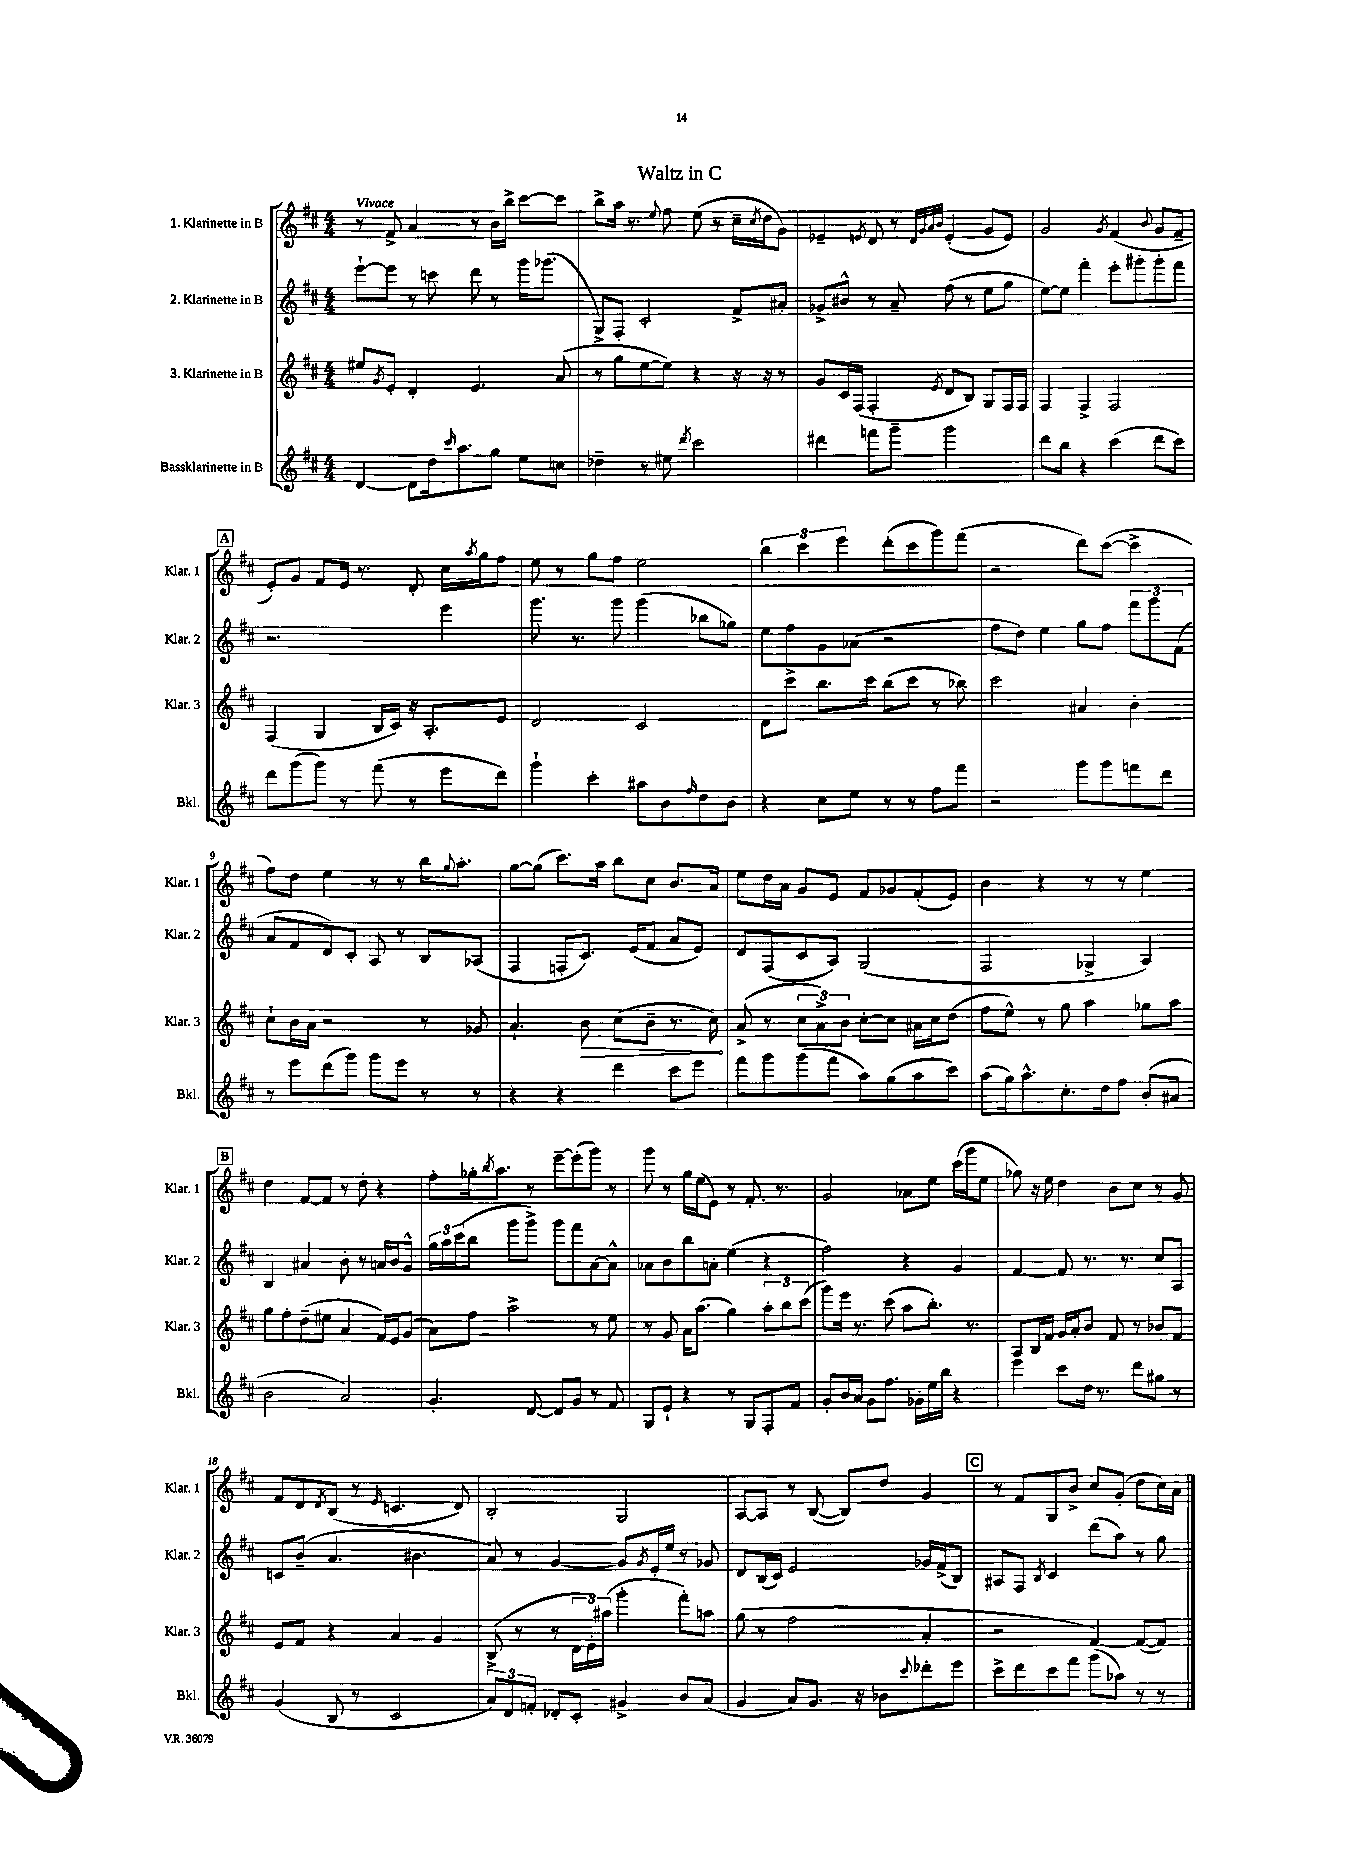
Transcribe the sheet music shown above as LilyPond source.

\header { title = "Waltz in C" }
<<
\new StaffGroup <<
\new Staff = "s0" \with { instrumentName = "1. Klarinette in B" shortInstrumentName = "Klar. 1" } {
    \clef treble \key d \major \numericTimeSignature \time 4/4 \tempo "Vivace"
    r8 fis'8-> a'4 r8 b'16 b''16-> cis'''8~ cis'''8 |
    b''8-> a''16 r8. \appoggiatura { e''8 } fis''8 e''8( r8 cis''16-- \acciaccatura { cis''8 } d''16 g'8) |
    ees'4-- \acciaccatura { e'8 } d'8 r8 \grace { d'32 g'32 a'32 b'32 } e'4-.( g'8 e'8) |
    g'2 \acciaccatura { g'8 } fis'4( \appoggiatura { b'8 } g'8 fis'8-- |
    \mark \markup { \box "A" } e'8-.) g'8 fis'8 e'16 r8. d'8-. cis''16 \acciaccatura { a''8 } g''16 fis''8 |
    e''8 r8 g''8 fis''8 e''2 |
    \tuplet 3/2 { b''4 cis'''4 e'''4 } d'''8-.( cis'''8 g'''8) fis'''8( |
    r2 d'''8) cis'''8~( cis'''4-> |
    fis''8) d''8 e''4 r8 r8 b''16 \appoggiatura { g''8 } a''8.-. |
    g''8~ g''8( cis'''8.) a''16 b''8 cis''8 b'8. a'16 |
    e''8 d''16 a'16 g'8 e'8 fis'8 ges'8 fis'8-.( e'8) |
    b'4 r4 r8 r8 e''4 |
    \mark \markup { \box "B" } d''4 fis'8~ fis'8 r8 d''8-. r4 |
    fis''8-. ges''16-. \acciaccatura { b''8 } a''8. r8 e'''8~-- e'''8-.( g'''8) r8 |
    g'''8 r8 g''16 e''16( e'8) r8 fis'8.-. r8. |
    g'2 aes'8 e''8 cis'''16( g'''16 e''8 |
    ges''8) r16 e''16 d''4 b'8 cis''8 r8 g'8 |
    fis'8 d'8 \acciaccatura { d'8 } b8( r8 \grace { e'16 } c'4. d'8) |
    b2-. g2 |
    a8~ a8 r8 b8~( b8) d''8 g'4 |
    \mark \markup { \box "C" } r8 fis'8 g8 b'8-> cis''8 g'8-.( d''8 cis''16) a'16 \bar "|." |
}
\new Staff = "s1" \with { instrumentName = "2. Klarinette in B" shortInstrumentName = "Klar. 2" } {
    \clef treble \key d \major \numericTimeSignature \time 4/4
    e'''8~-! e'''8 r8 c'''8 d'''8 r8 g'''16 ges'''8.( |
    g8->) fis8-. cis'2-. fis'8-> ais'8-. |
    ges'8-> bis'8-^ r8 a'8-- fis''8( r8 e''8 g''8 |
    e''8~) e''8 fis'''4-. e'''8-. gis'''8-. gis'''8-. fis'''8 |
    \mark \markup { \box "A" } r2. e'''4 |
    g'''8. r8. g'''8 g'''4( bes''8 ges''8) |
    e''8 fis''8 g'8 aes'8( r2 |
    fis''8 d''8) e''4 g''8 fis''8 \tuplet 3/2 { fis'''8 g'''8 fis'8( } |
    a'8 fis'8 d'8) cis'8-. a8 r8 b8 aes8( |
    fis4 f8-. cis'8.) e'16( fis'8 a'8 e'8) |
    d'8 fis8( cis'8 a8) g2( |
    fis2 ges4-> a4) |
    \mark \markup { \box "B" } b4 ais'4 b'8-. r8 a'16 b'16 g'8-^ |
    \tuplet 3/2 { g''16 a''16 cis'''16( } b''8 g'''8 g'''8->) g'''8 fis'''8 a'8~ a'8-^ |
    aes'8 b'8 b''8 a'8-. e''4( r4 |
    fis''2) r4 g'4 |
    fis'4~ fis'8 r8. r8. cis''8 a8 |
    c'8 b'8--( a'4. bis'4. |
    a'8) r8 g'4~ g'8 \acciaccatura { g'8 } e'16-. e''16 r8 ges'8 |
    d'8 b16( cis'16) e'2 ges'16 fis'16->( b8) |
    \mark \markup { \box "C" } ais8 fis8 \acciaccatura { b8 } cis'4 d'''8( a''8) r8 g''8 \bar "|." |
}
\new Staff = "s2" \with { instrumentName = "3. Klarinette in B" shortInstrumentName = "Klar. 3" } {
    \clef treble \key d \major \numericTimeSignature \time 4/4
    eis''8 \acciaccatura { g'8 } e'8-. d'4-. e'4. a'8( |
    r8 g''8 e''8~ e''8) r4 r16 r16 r8 |
    g'8 cis'16 fis16( fis4-. \acciaccatura { e'8 } d'8 b8) g8 fis16 fis16 |
    fis4 fis4-> fis2 |
    \mark \markup { \box "A" } fis4( g4 b16 cis'16) r16 a8.-. e'8 |
    d'2 cis'2 |
    d'8 cis'''8-> b''8. cis'''16 b''8( cis'''8 r8 bes''8) |
    cis'''2 ais'4 b'4-. |
    cis''8-! b'16 a'16 r2 r8 ges'8 |
    a'4.-! \once \override Hairpin.circled-tip = ##t b'8\> cis''8( b'8-- r8. cis''16\!) |
    a'8->( r8 \tuplet 3/2 { cis''8 a'8->) b'8 } cis''8~-. cis''8 ais'16 cis''16 d''8( |
    fis''8 e''8-^) r8 g''8 a''4 ges''8 a''8 |
    \mark \markup { \box "B" } g''8 fis''8-. d''8--( eis''8 a'4 fis'16) e'16 g'8( |
    a'8) fis''8 a''2-> r8 e''8 |
    r8 g'8 a'16 a''8.( g''4) \tuplet 3/2 { a''8-. b''8 cis'''8( } |
    g'''8) e'''16 r8. cis'''8( a''8 b''8.-.) r8. |
    a8 b16 fis'16 g'16 a'16-. b'8 fis'8 r8 bes'8 fis'8 |
    e'8 fis'8 r4 a'4 g'4 |
    b8->( r8 r8 \tuplet 3/2 { d'16 e'16-.) ais''16( } g'''4-. fis'''8-.) a''8 |
    g''8( r8 fis''2 a'4-. |
    \mark \markup { \box "C" } r2 fis'4~) fis'8~( fis'8) \bar "|." |
}
\new Staff = "s3" \with { instrumentName = "Bassklarinette in B" shortInstrumentName = "Bkl." } {
    \clef treble \key d \major \numericTimeSignature \time 4/4
    d'4~ d'8 d''16 \grace { cis'''16 } a''8. g''8 e''8 c''8 |
    des''4-- r8 eis''8 \acciaccatura { d'''8 } cis'''2 |
    dis'''4 f'''8 g'''8-- g'''2 |
    d'''8 b''8 r4 cis'''4( d'''8 cis'''8) |
    \mark \markup { \box "A" } d'''8 g'''8( g'''8) r8 fis'''8( r8 e'''8 d'''8) |
    g'''4-! cis'''4-. ais''8 b'8 \grace { fis''16 } d''8 b'8 |
    r4 cis''8 e''8 r8 r8 fis''8 fis'''8 |
    r2 g'''8 g'''8 f'''8 d'''8 |
    r8 e'''8 d'''8( g'''8) g'''8 e'''8 r8 r8 |
    r4 r4 d'''4 cis'''8 e'''8 |
    fis'''8 g'''8 g'''8( fis'''8 a''8) g''8( a''8 cis'''8) |
    a''8( g''16) a''8.-^ cis''8.-. d''16 fis''8 b'8-.( ais'8 |
    \mark \markup { \box "B" } b'2 a'2) |
    g'4.-. d'8~ d'8 g'8 r8 fis'8 |
    g8 e'8-! r4 r8 g8 fis8-. fis'8 |
    g'8-. b'16 a'16 g'8 fis''8. ges'16-. e''16 b''16 r4 |
    e'''4 cis'''8 d''16 r8. d'''8 gis''8 r8 |
    g'4( b8 r8 cis'2 |
    \tuplet 3/2 { a'8) d'8 f'8-. } des'8-. cis'8-. gis'4-> b'8 a'8( |
    g'4 a'8) g'8. r16 bes'8 \appoggiatura { cis'''8 } des'''8-. e'''8 |
    \mark \markup { \box "C" } cis'''8-> d'''8 cis'''8 fis'''8 g'''8( aes''8) r8 r8 \bar "|." |
}
>>
>>
